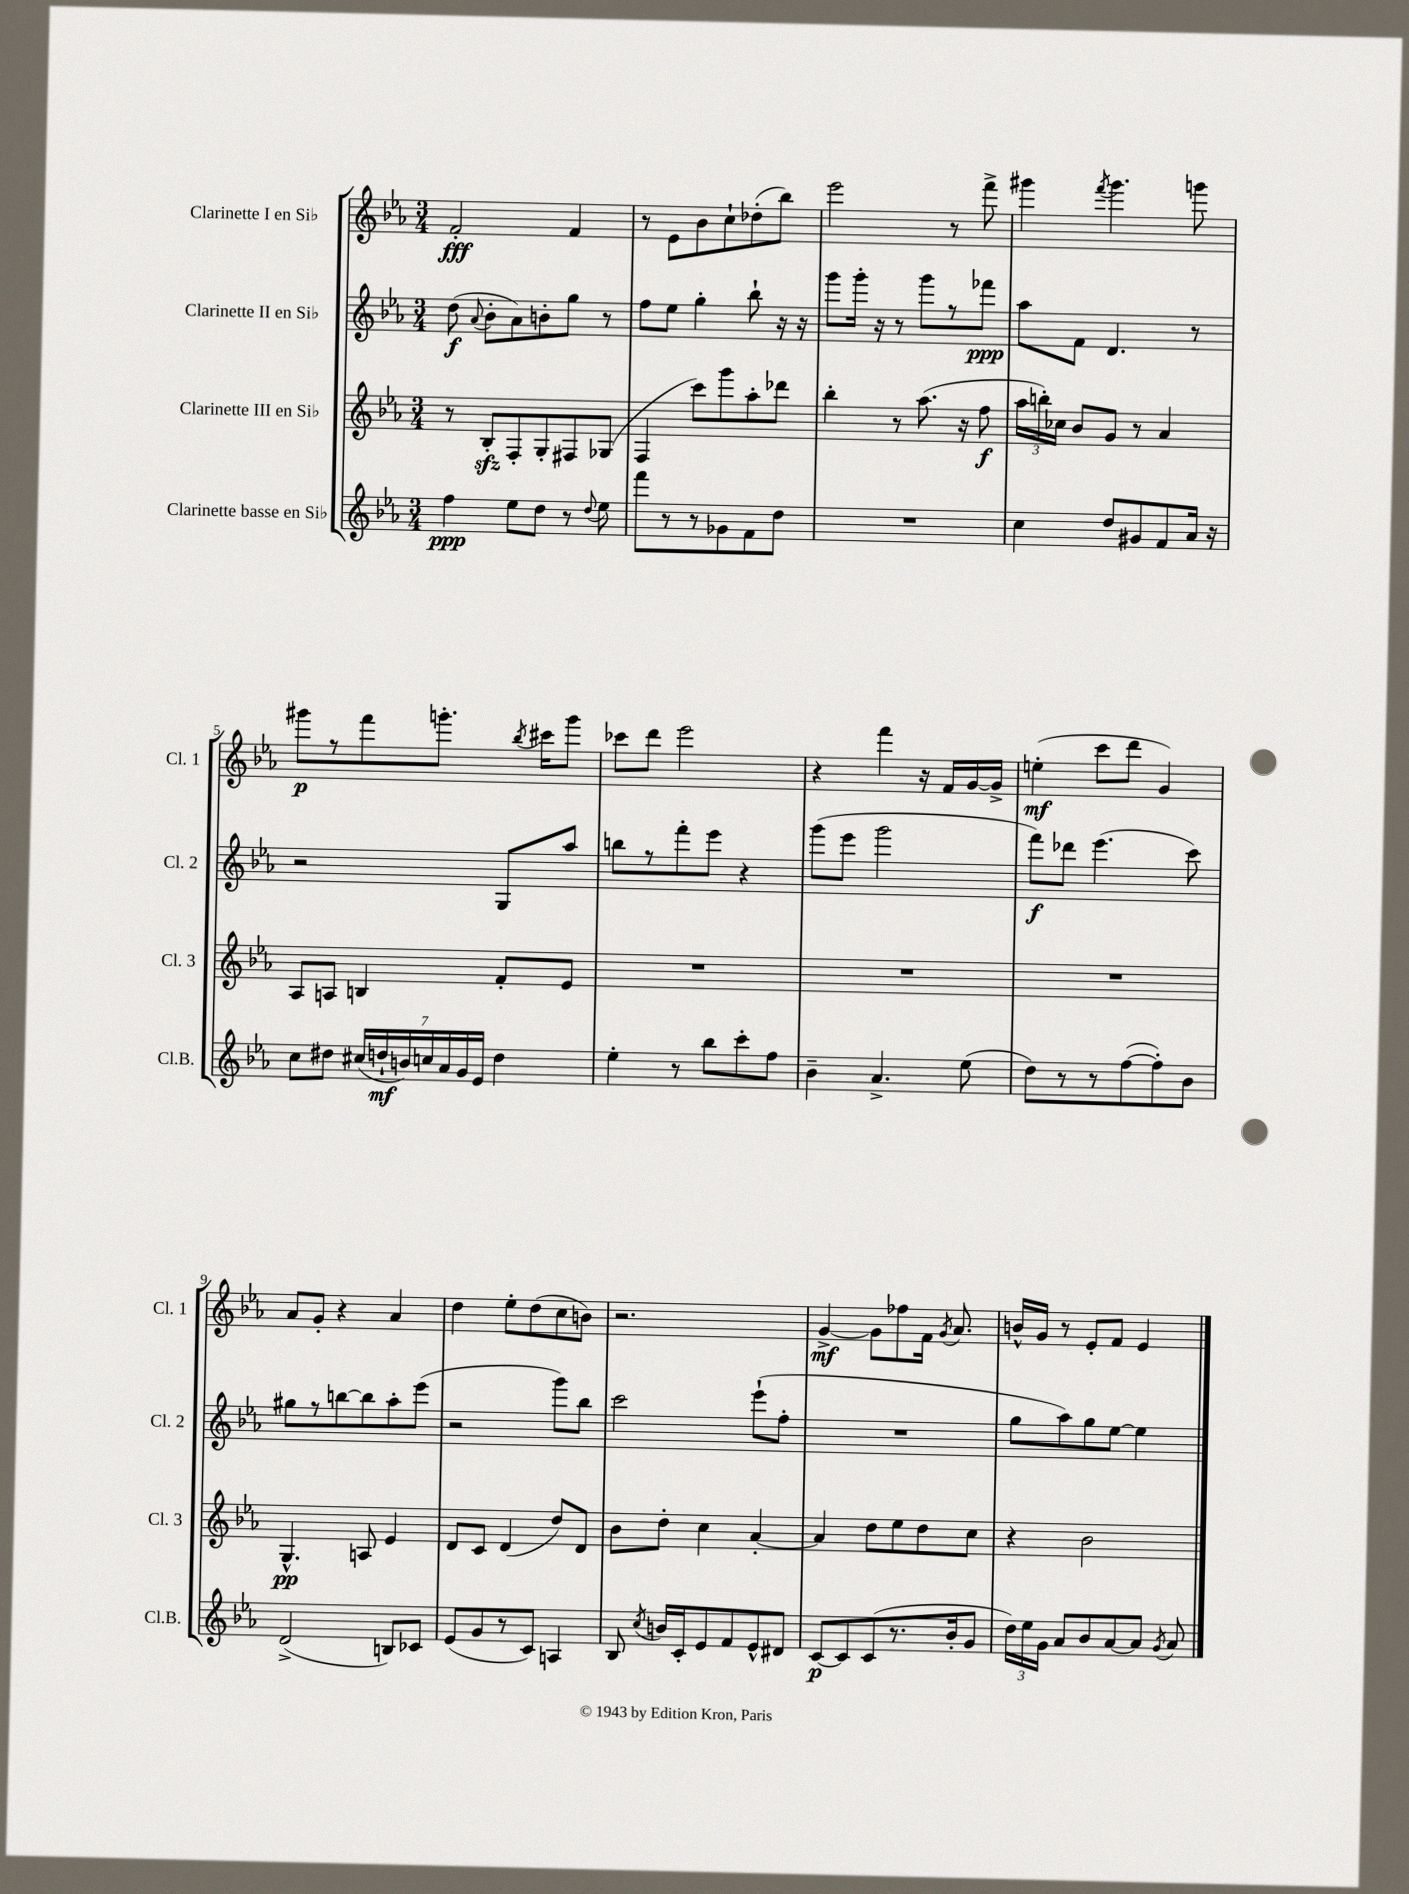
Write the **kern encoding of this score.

**kern	**dynam	**kern	**dynam	**kern	**dynam	**kern	**dynam
*part4	*part4	*part3	*part3	*part2	*part2	*part1	*part1
*staff4	*staff4	*staff3	*staff3	*staff2	*staff2	*staff1	*staff1
*I"Clarinette basse en Si♭	*	*I"Clarinette III en Si♭	*	*I"Clarinette II en Si♭	*	*I"Clarinette I en Si♭	*
*I'Cl.B.	*	*I'Cl. 3	*	*I'Cl. 2	*	*I'Cl. 1	*
*clefG2	*	*clefG2	*	*clefG2	*	*clefG2	*
*k[b-e-a-]	*	*k[b-e-a-]	*	*k[b-e-a-]	*	*k[b-e-a-]	*
*M3/4	*	*M3/4	*	*M3/4	*	*M3/4	*
=1	=1	=1	=1	=1	=1	=1	=1
4ff\	ppp	8r	.	(8dd\	f	2f'/	fff
.	.	.	.	8qqa-/	.	.	.
.	.	8B-zz'/L	.	8b-'\L	.	.	.
8ee-\L	.	8F'/	.	8a-\)	.	.	.
8dd\J	.	8G'/	.	8bn'\	.	.	.
8r	.	8F#X/	.	8gg\J	.	4f/	.
8qqdd/	.	.	.	.	.	.	.
8ee-\	.	(8G-X/J	.	8r	.	.	.
=2	=2	=2	=2	=2	=2	=2	=2
8fff\L	.	4F/	.	8ff\L	.	8r	.
8r	.	.	.	8ee-\J	.	8e-\L	.
8r	.	8ccc\L)	.	4gg'\	.	8b-\	.
8g-X\	.	8ggg\	.	.	.	8cc`\	.
8f\	.	8aa-'\	.	8bb-`\	.	(8dd-X'\	.
8dd\J	.	8ddd-X\J	.	16r	.	8bb-\J)	.
.	.	.	.	16r	.	.	.
=3	=3	=3	=3	=3	=3	=3	=3
2.r	.	4bb-'\	.	8ggg\L	.	2eee-\	.
.	.	.	.	16ggg'\Jk	.	.	.
.	.	.	.	16r	.	.	.
.	.	8r	.	8r	.	.	.
.	.	(8.aa-\	.	8ggg\L	.	.	.
.	.	.	.	8r	.	8r	.
.	.	16r	.	.	.	.	.
.	.	8ff\	f	8fff-X\J	ppp	8fff^\	.
=4	=4	=4	=4	=4	=4	=4	=4
4cc\	.	24aa-\LL	.	8aa-\L	.	4ggg#X\	.
.	.	24bbn'\)	.	.	.	.	.
.	.	24cc-X\JJ	.	.	.	.	.
.	.	8b-/L	.	8f\J	.	.	.
.	.	.	.	.	.	8qfff/	.
8dd/L	.	8g/J	.	4.d/	.	4.ggg#\	.
8g#X/	.	8r	.	.	.	.	.
8f/	.	4a-/	.	.	.	.	.
16a-/Jk	.	.	.	8r	.	8gggn\	.
16r	.	.	.	.	.	.	.
!!LO:LB:g=z
=5	=5	=5	=5	=5	=5	=5	=5
8cc\L	.	8A-/L	.	2r	.	8ggg#X\L	p
8dd#X\J	.	8An/J	.	.	.	8r	.
(28cc#X/LL	.	4Bn/	.	.	.	8fff\	.
28ddn`/	mf	.	.	.	.	.	.
28bn/)	.	.	.	.	.	.	.
28ccn/	.	.	.	.	.	.	.
.	.	.	.	.	.	8.gggn'\J	.
28a-/	.	.	.	.	.	.	.
28g/	.	.	.	.	.	.	.
28e-/JJ	.	.	.	.	.	.	.
4dd\	.	8f'/L	.	8G/L	.	.	.
.	.	.	.	.	.	8qbb-/	.
.	.	.	.	.	.	16ccc#X\KL	.
.	.	8e-/J	.	8aa-/J	.	8ggg\J	.
=6	=6	=6	=6	=6	=6	=6	=6
4ee-'\	.	2.r	.	8bbn\L	.	8ccc-X\L	.
.	.	.	.	8r	.	8ddd\J	.
8r	.	.	.	8fff'\	.	2eee-\	.
8bb-\L	.	.	.	8eee-\J	.	.	.
8ccc'\	.	.	.	4r	.	.	.
8ff\J	.	.	.	.	.	.	.
=7	=7	=7	=7	=7	=7	=7	=7
4b-~\	.	2.r	.	(8ggg\L	.	4r	.
.	.	.	.	8eee-\J	.	.	.
4.a-^/	.	.	.	2ggg\	.	4fff\	.
.	.	.	.	.	.	16r	.
.	.	.	.	.	.	16f/LL	.
(8ee-\	.	.	.	.	.	[16g/	.
.	.	.	.	.	.	16g^/JJ]	.
=8	=8	=8	=8	=8	=8	=8	=8
8dd\L)	.	2.r	.	8fff\L)	f	(4een'\	mf
8r	.	.	.	8ddd-X\J	.	.	.
8r	.	.	.	(4.eee-\	.	8ccc\L	.
([8ff\	.	.	.	.	.	8ddd\J	.
8ff'\])	.	.	.	.	.	4g/)	.
8b-\J	.	.	.	8ccc\)	.	.	.
!!LO:LB:g=z
=9	=9	=9	=9	=9	=9	=9	=9
(2d^/	.	4.G^^/	pp	8gg#X\L	.	8a-/L	.
.	.	.	.	8r	.	8g'/J	.
.	.	.	.	[8bbn\	.	4r	.
.	.	8An/	.	8bb\]	.	.	.
8Bn/L)	.	4e-/	.	8aa-'\	.	4a-/	.
8c-X/J	.	.	.	(8eee-\J	.	.	.
=10	=10	=10	=10	=10	=10	=10	=10
(8e-/L	.	8d/L	.	2r	.	4dd\	.
8g/	.	8c/J	.	.	.	.	.
8r	.	(4d/	.	.	.	8ee-'\L	.
8c/J)	.	.	.	.	.	(8dd\	.
4An/	.	8dd/L)	.	8ggg\L)	.	8cc\	.
.	.	8d/J	.	8bb-\J	.	8bn\J)	.
=11	=11	=11	=11	=11	=11	=11	=11
8B-/	.	8b-\L	.	2ccc\	.	2.r	.
8qcc/	.	.	.	.	.	.	.
16bn/LL	.	8dd'\J	.	.	.	.	.
16c'/J	.	.	.	.	.	.	.
8e-/	.	4cc\	.	.	.	.	.
8f/	.	.	.	.	.	.	.
8e-^^/	.	[4a-'/	.	(8eee-`\L	.	.	.
8d#X/J	.	.	.	8ff'\J	.	.	.
=12	=12	=12	=12	=12	=12	=12	=12
[8c/L	p	4a-/]	.	2.r	.	[4g^/	mf
8c/]	.	.	.	.	.	.	.
(8c/	.	8dd\L	.	.	.	8g\L]	.
8.r	.	8ee-\	.	.	.	8ff-X\	.
.	.	8dd\	.	.	.	16f\Jk	.
.	.	.	.	.	.	8qg/	.
16b-'/k	.	.	.	.	.	8.a-/	.
8g/J	.	8cc\J	.	.	.	.	.
=13	=13	=13	=13	=13	=13	=13	=13
24dd\LL)	.	4r	.	8gg\L	.	16bn^^/LL	.
24ee-\	.	.	.	.	.	.	.
.	.	.	.	.	.	16g/JJ	.
24g\JJ	.	.	.	.	.	.	.
8a-/L	.	.	.	8aa-\)	.	8r	.
8b-/	.	2b-\	.	8gg\	.	8e-'/L	.
[8a-/	.	.	.	[8ee-\J	.	8f/J	.
8a-/J]	.	.	.	4ee-\]	.	4e-/	.
8qg/	.	.	.	.	.	.	.
8a-/	.	.	.	.	.	.	.
==	==	==	==	==	==	==	==
*-	*-	*-	*-	*-	*-	*-	*-
